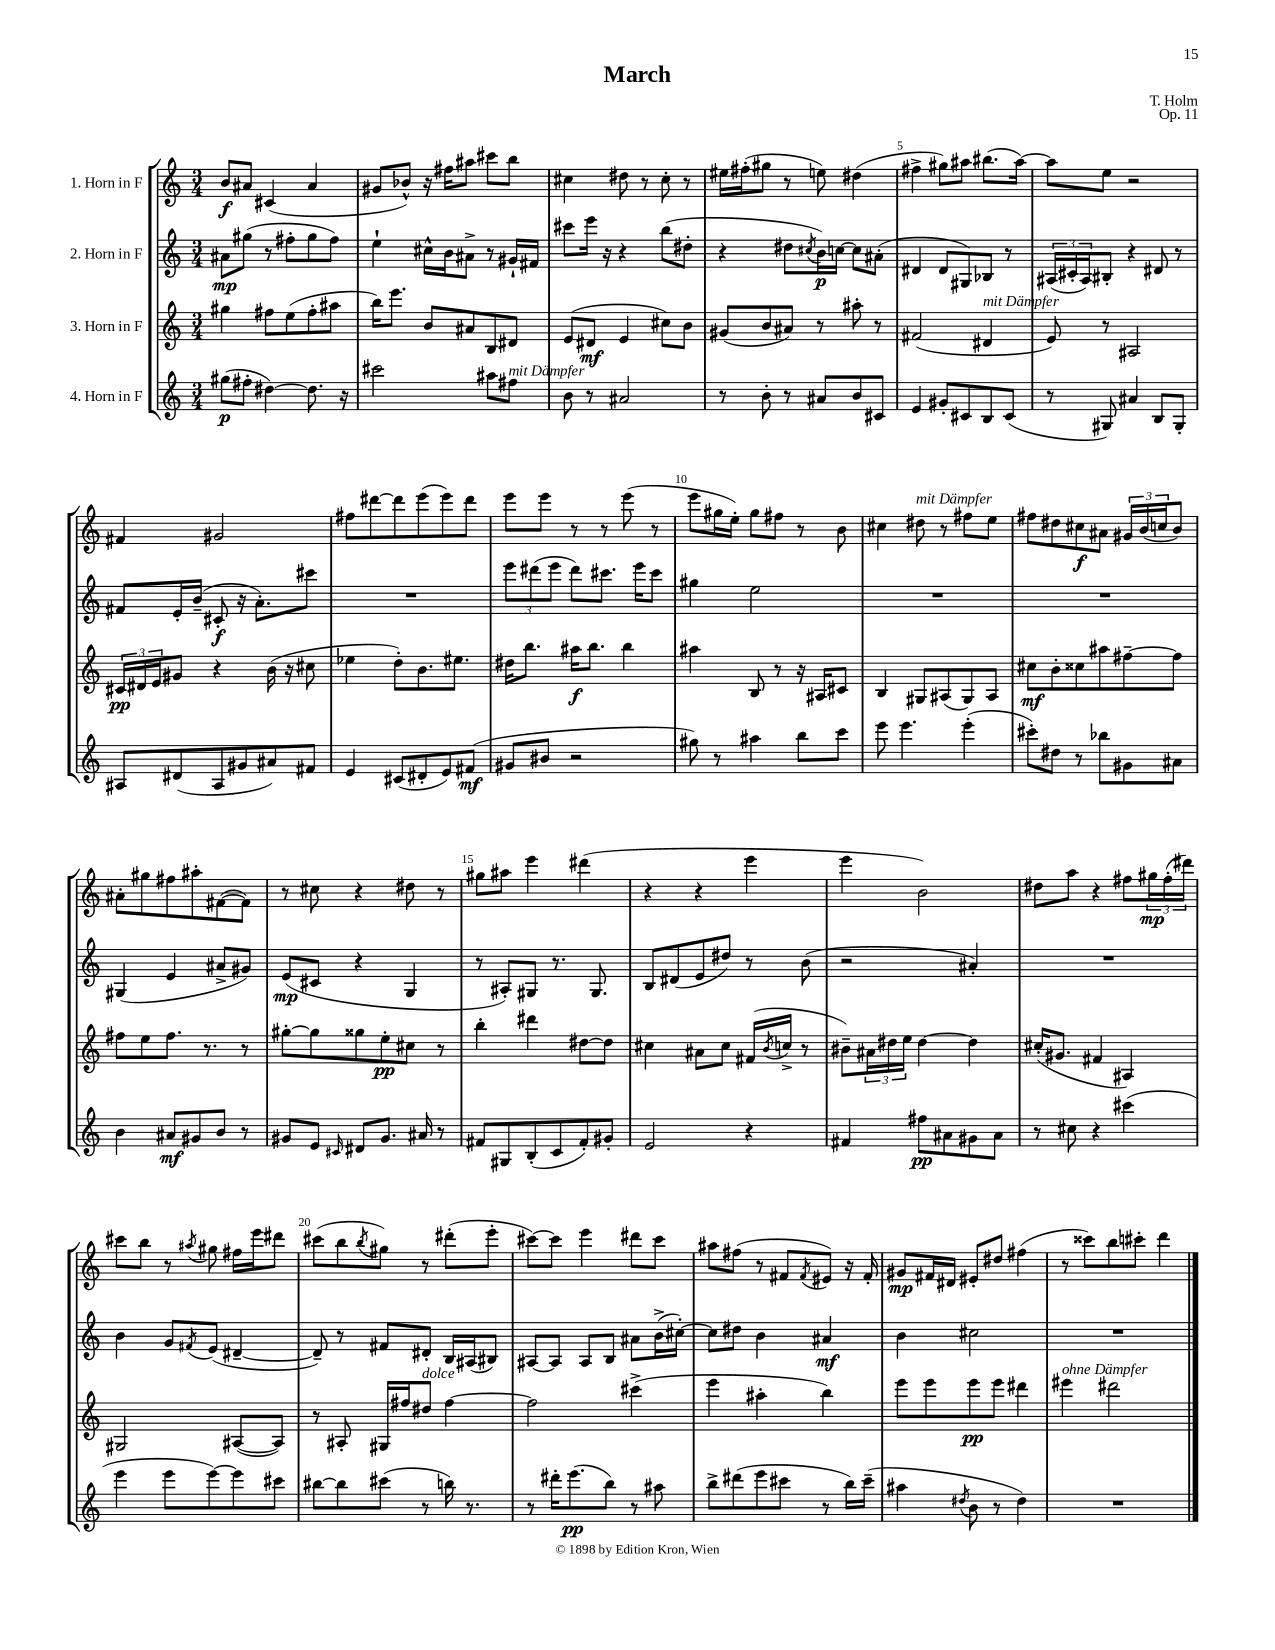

**kern	**dynam	**kern	**dynam	**kern	**dynam	**kern	**dynam
*part4	*part4	*part3	*part3	*part2	*part2	*part1	*part1
*staff4	*staff4	*staff3	*staff3	*staff2	*staff2	*staff1	*staff1
*I"4. Horn in F	*	*I"3. Horn in F	*	*I"2. Horn in F	*	*I"1. Horn in F	*
*clefG2	*	*clefG2	*	*clefG2	*	*clefG2	*
*k[]	*	*k[]	*	*k[]	*	*k[]	*
*M3/4	*	*M3/4	*	*M3/4	*	*M3/4	*
=1	=1	=1	=1	=1	=1	=1	=1
(8gg#X\L	p	4gg#X\	.	8a#X\L	mp	8b/L	f
8ff#X'\J	.	.	.	(8gg#X\J	.	8a#X/J	.
[4dd#X\)	.	8ff#X\L	.	8r	.	(4c#X/	.
.	.	(8ee\	.	8ff#X'\L	.	.	.
8.dd#\]	.	8ff#'\	.	8gg#\	.	4a#/	.
.	.	8aa#X\J	.	8ff#\J)	.	.	.
16r	.	.	.	.	.	.	.
=2	=2	=2	=2	=2	=2	=2	=2
2ccc#X\	.	16bb\KL)	.	4ee`\	.	8g#X/L	.
.	.	8.eee\J	.	.	.	.	.
.	.	.	.	.	.	8b-X^^/J)	.
.	.	8b/L	.	16cc#X^^\LL	.	16r	.
.	.	.	.	16b\J	.	16ff#X\KL	.
.	.	8a#X/	.	8a#X^\J	.	8aa#X\J	.
8aa#X\L	.	8B/	.	8r	.	8ccc#X\L	.
!LO:TX:a:i:t=mit Dämpfer	!	!	!	!	!	!	!
8ff#X\J	.	8d#X/J	.	16g#X`/LL	.	8bb\J	.
.	.	.	.	16f#X/JJ	.	.	.
=3	=3	=3	=3	=3	=3	=3	=3
8b\	.	(8e/L	.	8ccc#X\L	.	4cc#X\	.
8r	.	8d#X/J	mf	16eee\Jk	.	.	.
.	.	.	.	16r	.	.	.
2a#X/	.	4e/	.	4r	.	8dd#X\	.
.	.	.	.	.	.	8r	.
.	.	8cc#X\L)	.	(8bb\L	.	8cc#'\	.
.	.	8b\J	.	8dd#X'\J	.	8r	.
=4	=4	=4	=4	=4	=4	=4	=4
8r	.	(8g#X/L	.	4r	.	16ee#X\LL	.
.	.	.	.	.	.	(16ff#X'\J	.
8b'\	.	8b/	.	.	.	8gg#X\J	.
8r	.	8a#X/J)	.	8dd#X\L	.	8r	.
.	.	.	.	8qcc#X/	.	.	.
8a#X/L	.	8r	.	16b\L)	p	8een\)	.
.	.	.	.	[16ccn\JJ	.	.	.
8b/	.	8aa#X'\	.	8cc\L]	.	(4dd#X\	.
8c#X/J	.	8r	.	(8a#X'\J	.	.	.
=5	=5	=5	=5	=5	=5	=5	=5
4e/	.	(2f#X/	.	4d#X/	.	4ff#X^\	.
8g#X'/L	.	.	.	8d#/L	.	8gg#X\L)	.
8c#X/	.	.	.	8G#X/)	.	8aa#X\J	.
!	!	!LO:TX:a:i:t=mit Dämpfer	!	!	!	!	!
8B/	.	4d#X/	.	8B-X/J	.	(8.bb#X\L	.
(8c#/J	.	.	.	8r	.	.	.
.	.	.	.	.	.	[16aa#\Jk)	.
=6	=6	=6	=6	=6	=6	=6	=6
8r	.	8e/)	.	(24A#X/LL	.	8aa#\L]	.
.	.	.	.	24c#X'/	.	.	.
.	.	.	.	24A#/J)	.	.	.
8G#X/)	.	8r	.	8B#X'/J	.	8ee\J	.
4a#X/	.	2A#X/	.	4r	.	2r	.
8B/L	.	.	.	8d#X/	.	.	.
8G#'/J	.	.	.	8r	.	.	.
!!LO:LB:g=z
=7	=7	=7	=7	=7	=7	=7	=7
8A#X/L	.	24c#X/LL	pp	8f#X/L	.	4f#X/	.
.	.	24d#X/	.	.	.	.	.
.	.	24e/J	.	.	.	.	.
(8d#X/	.	8g#X/J	.	16e'/L	.	.	.
.	.	.	.	(16b~/JJ	.	.	.
8A#/	.	4r	.	8c#X'/	f	2g#X/	.
8g#X/	.	.	.	16r	.	.	.
.	.	.	.	8.a'\L)	.	.	.
8a#X/)	.	(16b\	.	.	.	.	.
.	.	16r	.	.	.	.	.
8f#X/J	.	8cc#X\	.	8ccc#X\J	.	.	.
=8	=8	=8	=8	=8	=8	=8	=8
4e/	.	4ee-X\	.	2.r	.	8ff#X\L	.
.	.	.	.	.	.	[8ddd#X\	.
(8c#X/L	.	8dd'\L)	.	.	.	8ddd#\]	.
8d#X'/	.	8.b\	.	.	.	(8eee\	.
8e/)	.	.	.	.	.	8eee\)	.
.	.	8.ee#X\J	.	.	.	.	.
(8f#X/J	mf	.	.	.	.	8ddd#\J	.
=9	=9	=9	=9	=9	=9	=9	=9
8g#X/L	.	16dd#X\KL	.	12eee\L	.	8eee\L	.
.	.	8.bb\J	.	.	.	.	.
.	.	.	.	(12ddd#X\	.	.	.
8b#X/J	.	.	.	.	.	8eee\J	.
.	.	.	.	12eee\J	.	.	.
2r	.	16aa#X\KL	f	8ddd#\L)	.	8r	.
.	.	8.bb\J	.	.	.	.	.
.	.	.	.	8.ccc#X\J	.	8r	.
.	.	4bb\	.	.	.	(8eee\	.
.	.	.	.	16eee\KL	.	.	.
.	.	.	.	8ccc#\J	.	8r	.
=10	=10	=10	=10	=10	=10	=10	=10
8gg#X\)	.	4aa#X\	.	4gg#X\	.	8eee\L	.
8r	.	.	.	.	.	16gg#X\L	.
.	.	.	.	.	.	16ee'\JJ)	.
4aa#X\	.	8B/	.	2ee\	.	8gg#\L	.
.	.	8r	.	.	.	8ff#X\J	.
8bb\L	.	16r	.	.	.	8r	.
.	.	16A#X/KL	.	.	.	.	.
8ccc\J	.	8c#X/J	.	.	.	8b\	.
=11	=11	=11	=11	=11	=11	=11	=11
8eee\	.	4B/	.	2.r	.	4cc#X\	.
4.eee\	.	.	.	.	.	.	.
!	!	!	!	!	!	!LO:TX:a:i:t=mit Dämpfer	!
.	.	8G#X/L	.	.	.	8dd#X\	.
.	.	(8A#X/	.	.	.	8r	.
(4eee'\	.	8G#/)	.	.	.	8ff#X\L	.
.	.	8A#/J	.	.	.	8ee\J	.
=12	=12	=12	=12	=12	=12	=12	=12
8ccc#X'\L)	.	8cc#X\L	mf	2.r	.	8ff#X\L	.
8dd#X\J	.	8b'\	.	.	.	8dd#X\	.
8r	.	8cc##X\	.	.	.	8cc#X\	f
8bb-X\L	.	8aa#X\	.	.	.	8a#X\J	.
8g#X\	.	[8ff#X~\	.	.	.	24g#X/LL	.
.	.	.	.	.	.	(24b/	.
.	.	.	.	.	.	24ccn/J	.
8a#X\J	.	8ff#\J]	.	.	.	8b/J)	.
!!LO:LB:g=z
=13	=13	=13	=13	=13	=13	=13	=13
4b\	.	8ff#X\L	.	(4G#X/	.	8a#X'\L	.
.	.	8ee\	.	.	.	8gg#X\	.
8a#X/L	mf	8.ff#\J	.	4e/	.	8ff#X\	.
8g#X/	.	.	.	.	.	8aa#X'\	.
.	.	8.r	.	.	.	.	.
8b/J	.	.	.	8a#X^/L	.	([8f#X\	.
8r	.	8r	.	8g#X/J)	.	8f#\J])	.
=14	=14	=14	=14	=14	=14	=14	=14
8g#X/L	.	[8gg#X'\L	.	(8e/L	mp	8r	.
8e/J	.	8gg#\]	.	8c#X/J	.	8cc#X\	.
16qqc#X/	.	.	.	.	.	.	.
8d#X/L	.	8gg##X\	.	4r	.	4r	.
8.g#/J	.	8ee'\	pp	.	.	.	.
.	.	8cc#X\J	.	4G/	.	8dd#X\	.
16a#X/	.	.	.	.	.	.	.
8r	.	8r	.	.	.	8r	.
=15	=15	=15	=15	=15	=15	=15	=15
8f#X/L	.	4bb'\	.	8r	.	8gg#X\L	.
8G#X/	.	.	.	8A#X'/L)	.	8aa#X\J	.
(8B'/	.	4ddd#X\	.	8G#X/J	.	4eee\	.
8c/	.	.	.	8.r	.	.	.
8f#'/)	.	[8dd#X\L	.	.	.	(4ddd#X\	.
.	.	.	.	8.G#/	.	.	.
8g#X'/J	.	8dd#\J]	.	.	.	.	.
=16	=16	=16	=16	=16	=16	=16	=16
2e/	.	4cc#X\	.	8B/L	.	4r	.
.	.	.	.	(8d#X/	.	.	.
.	.	8a#X\L	.	8e/	.	4r	.
.	.	8cc#\J	.	8dd#X/J)	.	.	.
4r	.	(16f#X/LL	.	8r	.	4eee\	.
.	.	8qb/	.	.	.	.	.
.	.	16ccn^/JJ	.	.	.	.	.
.	.	8r	.	(8b\	.	.	.
=17	=17	=17	=17	=17	=17	=17	=17
4f#X/	.	8b#X~\L)	.	2r	.	4eee\	.
.	.	24a#X\L	.	.	.	.	.
.	.	24dd#X\	.	.	.	.	.
.	.	24ee\JJ	.	.	.	.	.
8ff#X\L	pp	[4dd#\	.	.	.	2b\)	.
8a#X\	.	.	.	.	.	.	.
8g#X\	.	4dd#\]	.	4a#X'/)	.	.	.
8a#\J	.	.	.	.	.	.	.
=18	=18	=18	=18	=18	=18	=18	=18
8r	.	(16cc#X'/KL	.	2.r	.	8dd#X\L	.
.	.	8.g#X/J	.	.	.	.	.
8cc#X\	.	.	.	.	.	8aa\J	.
4r	.	4f#X/	.	.	.	4r	.
(4ccc#X\	.	4A#X/)	.	.	.	8ff#X\L	.
.	.	.	.	.	.	24gg#X\L	mp
.	.	.	.	.	.	(24ff#'\	.
.	.	.	.	.	.	24ddd#X\JJ)	.
!!LO:LB:g=z
=19	=19	=19	=19	=19	=19	=19	=19
4eee\	.	2G#X/	.	4b\	.	8ccc#X\L	.
.	.	.	.	.	.	8bb\J	.
8eee\L	.	.	.	8g/L	.	8r	.
.	.	.	.	8qf#X/	.	8qaa#X/	.
[8eee\)	.	.	.	(8e/J	.	8gg#X\	.
8eee\]	.	([8A#X/L	.	[4d#X~/	.	16ff#X\LL	.
.	.	.	.	.	.	16eee\J	.
8ccc#X\J	.	8A#/J])	.	.	.	8ddd#X\J	.
=20	=20	=20	=20	=20	=20	=20	=20
[8bb#X\L	.	8r	.	8d#~/])	.	(8ccc#X\L	.
8bb#\]	.	8A#X'/	.	8r	.	8bb\	.
.	.	.	.	.	.	8qbb/	.
(8ccc#X\J	.	16G#X/LL	.	8f#X/L	.	8gg#X\J)	.
.	.	16ff#X/J	.	.	.	.	.
!	!	!LO:TX:a:i:t=dolce	!	!	!	!	!
8r	.	8dd#X/J	.	8d#X'/J	.	8r	.
16bbn\)	.	[4ff#\	.	16B/LL	.	(8ddd#X'\L	.
8.r	.	.	.	(16A#X/J	.	.	.
.	.	.	.	8B#X/J)	.	8eee'\J	.
=21	=21	=21	=21	=21	=21	=21	=21
8r	.	2ff#\]	.	[8A#X/L	.	[8ccc#X\L)	.
16ddd#X'\KL	.	.	.	8A#/J]	.	8ccc#\J]	.
(8.eee\	pp	.	.	.	.	.	.
.	.	.	.	8A#/L	.	4eee\	.
8bb\J)	.	.	.	8B/J	.	.	.
8r	.	(4ccc#X^\	.	8a#X\L	.	8ddd#X\L	.
8aa#X\	.	.	.	(16b^\L	.	8ccc#\J	.
.	.	.	.	[16cc#X'\JJ)	.	.	.
=22	=22	=22	=22	=22	=22	=22	=22
8bb^\L	.	4eee\	.	8cc#\L]	.	8aa#X\L	.
(8ddd#X\	.	.	.	8dd#X\J	.	(8ff#X\J	.
8eee\	.	4aa#X'\	.	4b\	.	8r	.
8ccc#X\J	.	.	.	.	.	8f#X/L	.
.	.	.	.	.	.	8qf#/	.
8r	.	4bb\)	.	4a#X/	mf	8e#X/J)	.
16bb\LL)	.	.	.	.	.	16r	.
(16ccc#~\JJ	.	.	.	.	.	16f#'/	.
=23	=23	=23	=23	=23	=23	=23	=23
4aa#X\	.	8eee\L	.	4b\	.	8g#X/L	mp
.	.	8eee\	.	.	.	16f#X/L	.
.	.	.	.	.	.	16d#X/JJ	.
8qdd#X/	.	.	.	.	.	.	.
8b\	.	8eee\	pp	2cc#X\	.	8e#X'/L	.
8r	.	8eee\J	.	.	.	8dd#X/J	.
4dd#\)	.	4ddd#X\	.	.	.	(4ff#X\	.
=24	=24	=24	=24	=24	=24	=24	=24
!	!	!LO:TX:a:i:t=ohne Dämpfer	!	!	!	!	!
2.r	.	4eee#X\	.	2.r	.	8r	.
.	.	.	.	.	.	8ccc##X\L)	.
.	.	2ddd#X\	.	.	.	8bb\	.
.	.	.	.	.	.	8ccc#X'\J	.
.	.	.	.	.	.	4ddd\	.
==	==	==	==	==	==	==	==
*-	*-	*-	*-	*-	*-	*-	*-
